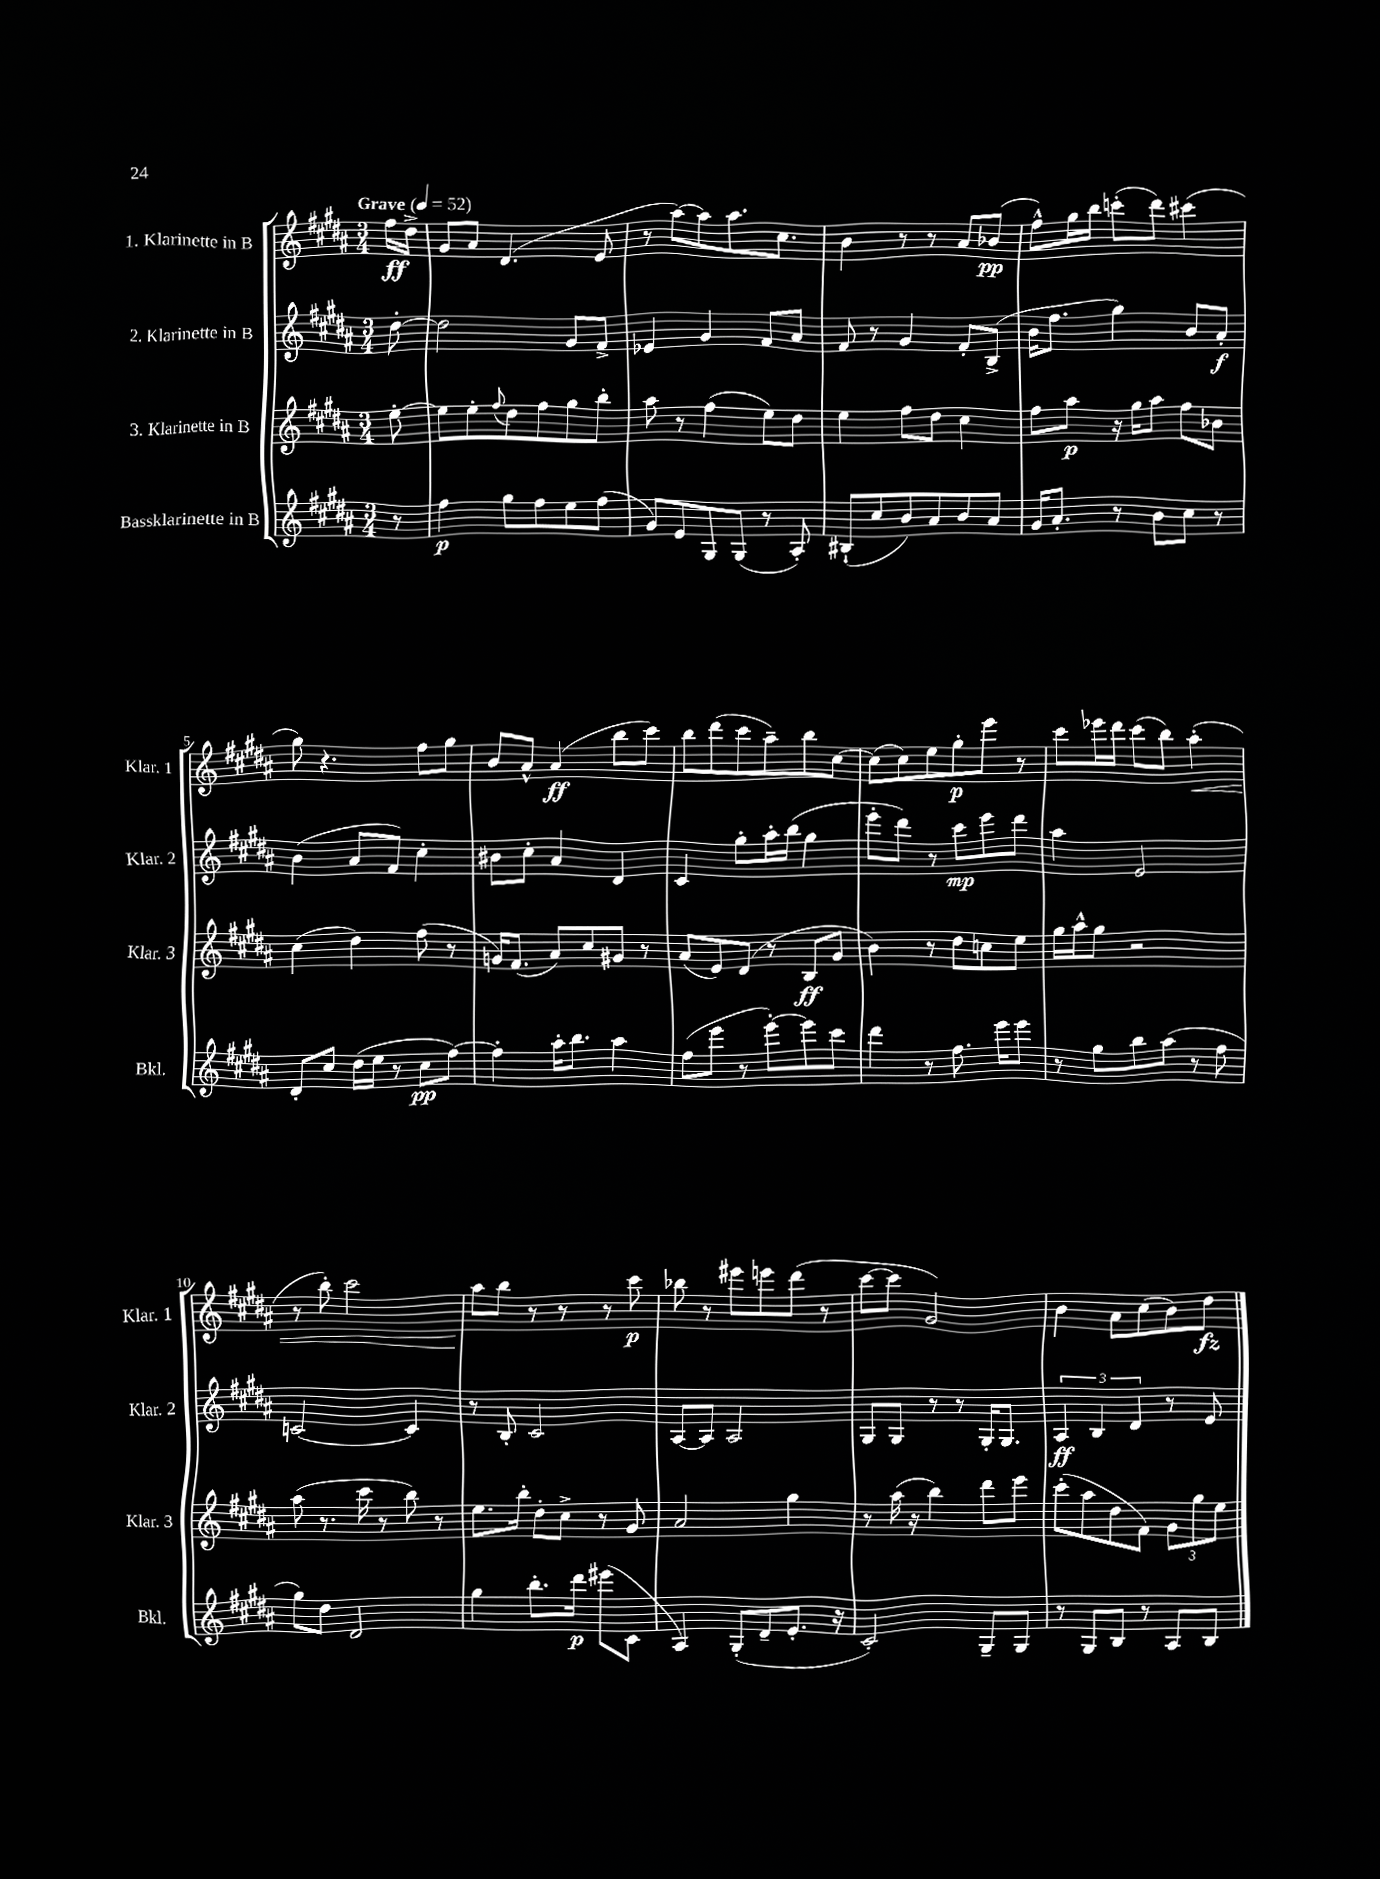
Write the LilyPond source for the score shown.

<<
\new StaffGroup <<
\new Staff = "s0" \with { instrumentName = "1. Klarinette in B" shortInstrumentName = "Klar. 1" } {
    \clef treble \key b \major \numericTimeSignature \time 3/4 \partial 8 \tempo "Grave" 4 = 52
    fis''16\ff dis''16-> |
    gis'8 ais'8 dis'4.( e'8 |
    r8 ais''8~) ais''8 ais''8. cis''8. |
    b'4 r8 r8 ais'8 bes'8\pp( |
    fis''8-^) gis''16 b''16 c'''8-.( dis'''8) cis'''4( |
    gis''8) r4. fis''8 gis''8 |
    b'8 ais'8-^ ais'4\ff( b''8 cis'''8) |
    b''8 dis'''8( cis'''8 ais''8--) b''8 cis''8~ |
    cis''8( cis''8) e''8 gis''8-.\p e'''8 r8 |
    cis'''8 ees'''16 dis'''16 cis'''8( b''8) ais''4-.\<( |
    r8 b''8-.) cis'''2 |
    ais''8\! b''8 r8 r8 r8 cis'''8\p |
    bes''8 r8 eis'''8 e'''8 dis'''8( r8 |
    cis'''8~ cis'''8 gis'2) |
    b'4 ais'8 cis''8( b'8) dis''8\fz \bar "|." |
}
\new Staff = "s1" \with { instrumentName = "2. Klarinette in B" shortInstrumentName = "Klar. 2" } {
    \clef treble \key b \major \numericTimeSignature \time 3/4 \partial 8
    dis''8~-. |
    dis''2 gis'8 fis'8-> |
    ees'4 gis'4 fis'8 ais'8 |
    fis'8 r8 gis'4 fis'8-. b8->( |
    b'16 fis''8. gis''4) b'8 ais'8-.\f |
    b'4( ais'8 fis'8) cis''4-. |
    bis'8 cis''8-. ais'4 dis'4 |
    cis'4 gis''8-. ais''16-. b''16( gis''4 |
    e'''8-. dis'''8) r8 cis'''8\mp e'''8 dis'''8 |
    ais''4 e'2 |
    c'2~ c'4 |
    r8 b8-. cis'2 |
    ais8~ ais8 ais2 |
    gis8 gis8 r8 r8 gis16-. gis8. |
    \tuplet 3/2 { ais4\ff b4 dis'4 } r8 e'8 \bar "|." |
}
\new Staff = "s2" \with { instrumentName = "3. Klarinette in B" shortInstrumentName = "Klar. 3" } {
    \clef treble \key b \major \numericTimeSignature \time 3/4 \partial 8
    e''8~-. |
    e''8 e''8-. \appoggiatura { fis''8 } dis''8 fis''8 gis''8 b''8-. |
    ais''8 r8 fis''4( e''8) dis''8 |
    e''4 fis''8 dis''8 cis''4 |
    fis''8 ais''8\p r16 gis''16 ais''8 fis''8 bes'8 |
    cis''4( dis''4) fis''8( r8 |
    g'16) fis'8.( ais'8) cis''8 gis'8 r8 |
    ais'8( e'8) dis'8( r8 b8\ff gis'8 |
    b'4) r8 dis''8 c''8 e''8 |
    gis''16 ais''16-^ gis''8 r2 |
    ais''8( r8. cis'''16 r8 b''8) r8 |
    e''8. b''16-. dis''8-. cis''8-> r8 gis'8 |
    ais'2 gis''4 |
    r8 ais''16( r16 b''4) dis'''8 e'''8 |
    cis'''8-.( ais''8 dis''8 fis'8) \tuplet 3/2 { gis'8 gis''8 e''8 } \bar "|." |
}
\new Staff = "s3" \with { instrumentName = "Bassklarinette in B" shortInstrumentName = "Bkl." } {
    \clef treble \key b \major \numericTimeSignature \time 3/4 \partial 8
    r8 |
    fis''4\p gis''8 fis''8 e''8 fis''8( |
    gis'8) e'8 gis8 gis8( r8 ais8-.) |
    bis8-!( cis''8 b'8) ais'8 b'8 ais'8 |
    gis'16 ais'8.-. r8 b'8 cis''8 r8 |
    dis'8-. cis''8 dis''16( e''16 r8 cis''8\pp fis''8~) |
    fis''4-. ais''16-. b''8. ais''4 |
    fis''8( e'''8 r8 e'''8~-.) e'''8 cis'''8 |
    dis'''4 r8 fis''8. e'''16 e'''8 |
    r8 gis''8 b''8 ais''8( r8 fis''8 |
    gis''8) dis''8 dis'2 |
    gis''4 b''8.-. dis'''16\p eis'''8( cis'8 |
    ais4) gis8-.( dis'8-- e'8.-. r16 |
    cis'2-.) gis8-- gis8 |
    r8 gis8 b8 r8 ais8 b8 \bar "|." |
}
>>
>>
